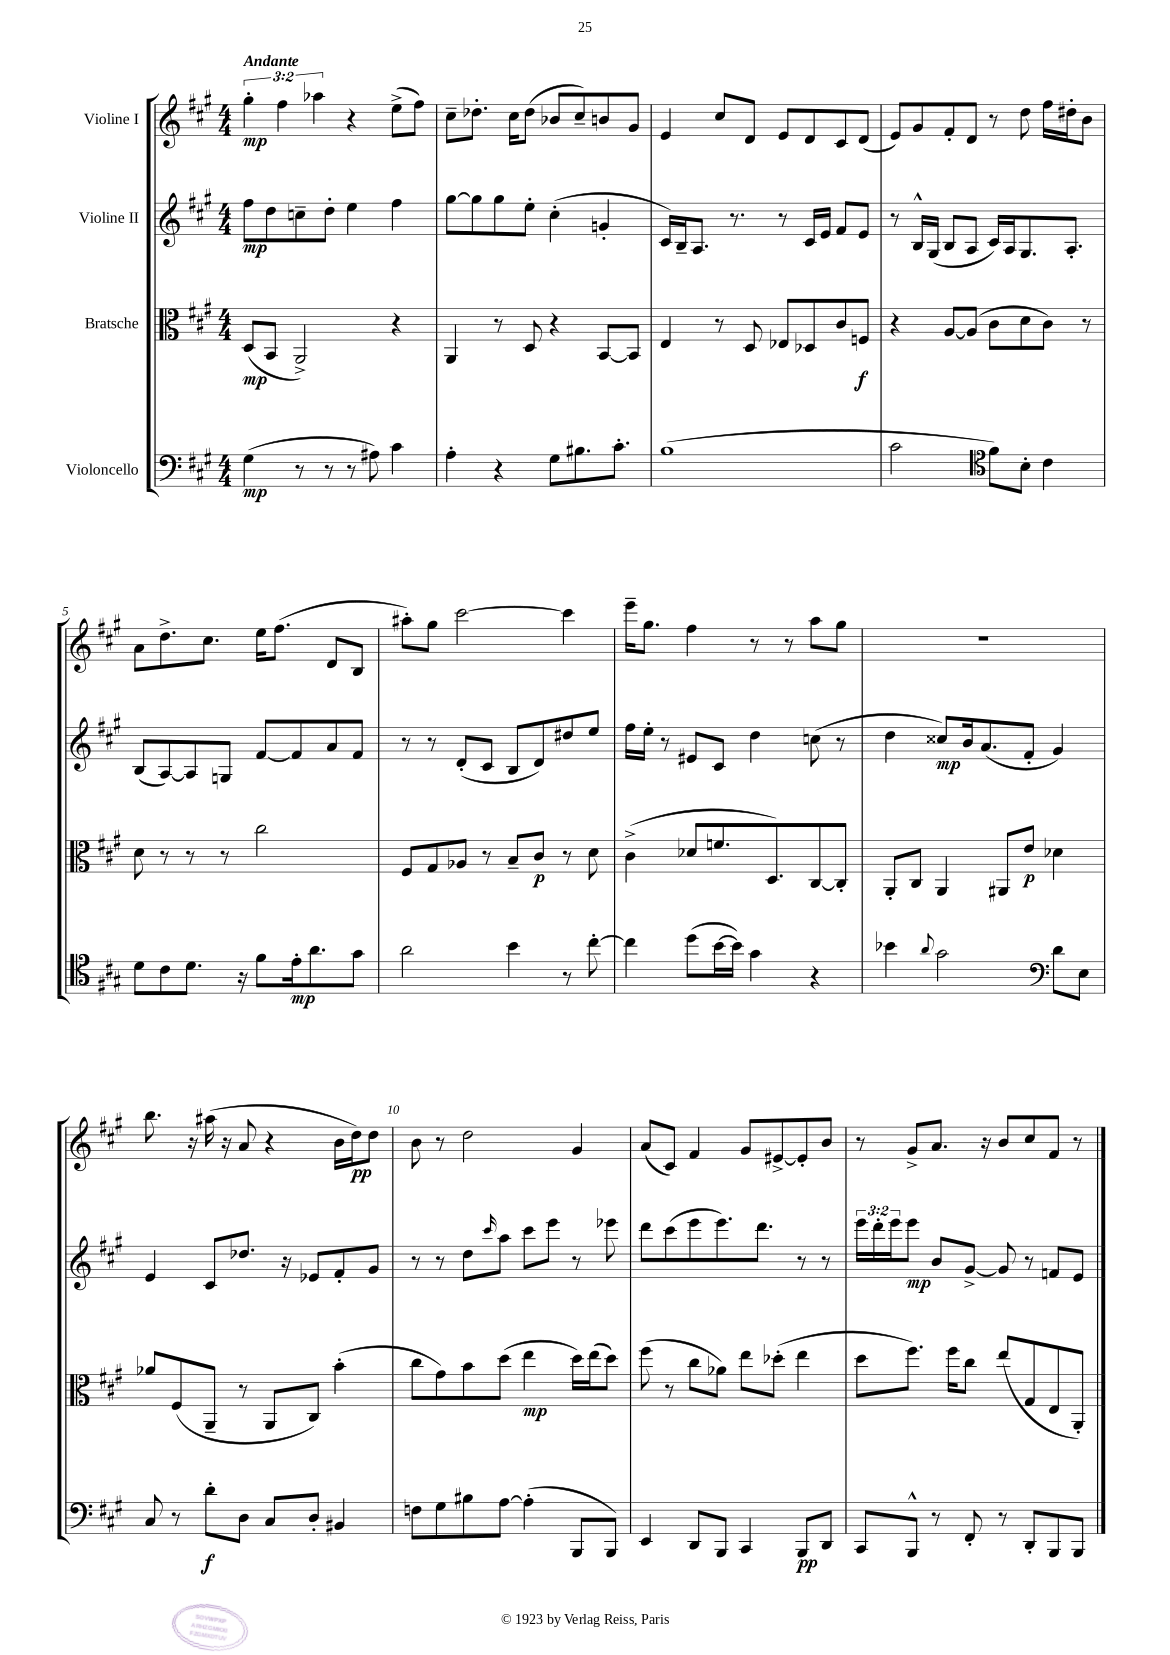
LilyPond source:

<<
\new StaffGroup <<
\new Staff = "s0" \with { instrumentName = "Violine I" } {
    \clef treble \key a \major \numericTimeSignature \time 4/4 \override Staff.TupletNumber.text = #tuplet-number::calc-fraction-text \tempo "Andante"
    \tuplet 3/2 { gis''4-.\mp fis''4 aes''4 } r4 e''8->( fis''8) |
    cis''8-- des''8.-. cis''16 des''8( bes'8 cis''8--) b'8 gis'8 |
    e'4 cis''8 d'8 e'8 d'8 cis'8 d'8( |
    e'8) gis'8 fis'8-. d'8 r8 d''8 fis''16 dis''16-. b'8 |
    a'8 d''8.-> cis''8. e''16 fis''8.( d'8 b8 |
    ais''8-.) gis''8 cis'''2~ cis'''4 |
    e'''16-- gis''8. fis''4 r8 r8 a''8 gis''8 |
    r1 |
    b''8. r16 ais''16( r16 a'8 r4 b'16 d''16\pp) d''8 |
    b'8 r8 d''2 gis'4 |
    a'8( cis'8) fis'4 gis'8 eis'8~-> eis'8-. b'8 |
    r8 gis'8-> a'8. r16 b'8 cis''8 fis'8 r8 \bar "|." |
}
\new Staff = "s1" \with { instrumentName = "Violine II" } {
    \clef treble \key a \major \numericTimeSignature \time 4/4 \override Staff.TupletNumber.text = #tuplet-number::calc-fraction-text
    fis''8\mp d''8 c''8-- d''8-. e''4 fis''4 |
    gis''8~ gis''8 gis''8 e''8-. cis''4-.( g'4-. |
    cis'16) b16-- a8. r8. r8 cis'16 e'16 fis'8 e'8 |
    r8 b16-^ gis16( b8 a8 cis'16) a16 gis8. a8.-. |
    b8( a8~) a8 g8 fis'8~ fis'8 a'8 fis'8 |
    r8 r8 d'8-.( cis'8 b8 d'8) dis''8 e''8 |
    fis''16 e''16-. r8 eis'8 cis'8 d''4 c''8( r8 |
    d''4 cisis''8\mp) b'16 a'8.( fis'8-. gis'4) |
    e'4 cis'8 des''8. r16 ees'8 fis'8-. gis'8 |
    r8 r8 d''8 \grace { cis'''16 } a''8 cis'''8 e'''8 r8 ees'''8 |
    d'''8 cis'''8( e'''8 e'''8.) d'''8. r8 r8 |
    \tuplet 3/2 { e'''16 d'''16-. e'''16 } e'''8\mp b'8 gis'8~-> gis'8 r8 f'8 e'8 \bar "|." |
}
\new Staff = "s2" \with { instrumentName = "Bratsche" } {
    \clef alto \key a \major \numericTimeSignature \time 4/4
    d8\mp( b,8 a,2->) r4 |
    a,4 r8 d8 r4 b,8~ b,8 |
    e4 r8 d8 ees8 des8 cis'8 f8\f |
    r4 a8~ a8( cis'8 d'8 cis'8) r8 |
    d'8 r8 r8 r8 cis''2 |
    fis8 gis8 aes8 r8 b8-- cis'8\p r8 d'8 |
    cis'4->( des'8 f'8. d8.) cis8~ cis8-. |
    a,8-. cis8 a,4 ais,8 e'8\p des'4 |
    aes'8 fis8( a,8-- r8 a,8 cis8) b'4-.( |
    cis''8 gis'8) b'8 d''8( e''4\mp d''16) e''16( d''8) |
    fis''8( r8 cis''8 aes'8) e''8 des''8-.( e''4 |
    d''8 fis''8.) fis''16 cis''8 e''8( gis8 e8 a,8-.) \bar "|." |
}
\new Staff = "s3" \with { instrumentName = "Violoncello" } {
    \clef bass \key a \major \numericTimeSignature \time 4/4
    gis4\mp( r8 r8 r8 ais8) cis'4 |
    a4-. r4 gis8 bis8. cis'8.-. |
    b1( |
    cis'2 \clef tenor fis'8) b8-. cis'4 |
    d'8 cis'8 d'8. r16 fis'8 e'16-.\mp a'8. gis'8 |
    a'2 b'4 r8 cis''8~-. |
    cis''4 d''8( b'16~ b'16) gis'4 r4 |
    bes'4 \appoggiatura { a'8 } gis'2 \clef bass d'8 e8 |
    cis8 r8 d'8-.\f d8 cis8 d8-. bis,4 |
    f8 gis8 bis8 a8~ a4-.( b,,8 b,,8) |
    e,4 d,8 b,,8 cis,4 b,,8\pp d,8 |
    cis,8 b,,8-^ r8 fis,8-. r8 d,8-. b,,8 b,,8 \bar "|." |
}
>>
>>
\layout { \context { \Score \override BarNumber.break-visibility = ##(#f #t #t) barNumberVisibility = #(every-nth-bar-number-visible 5) } }
